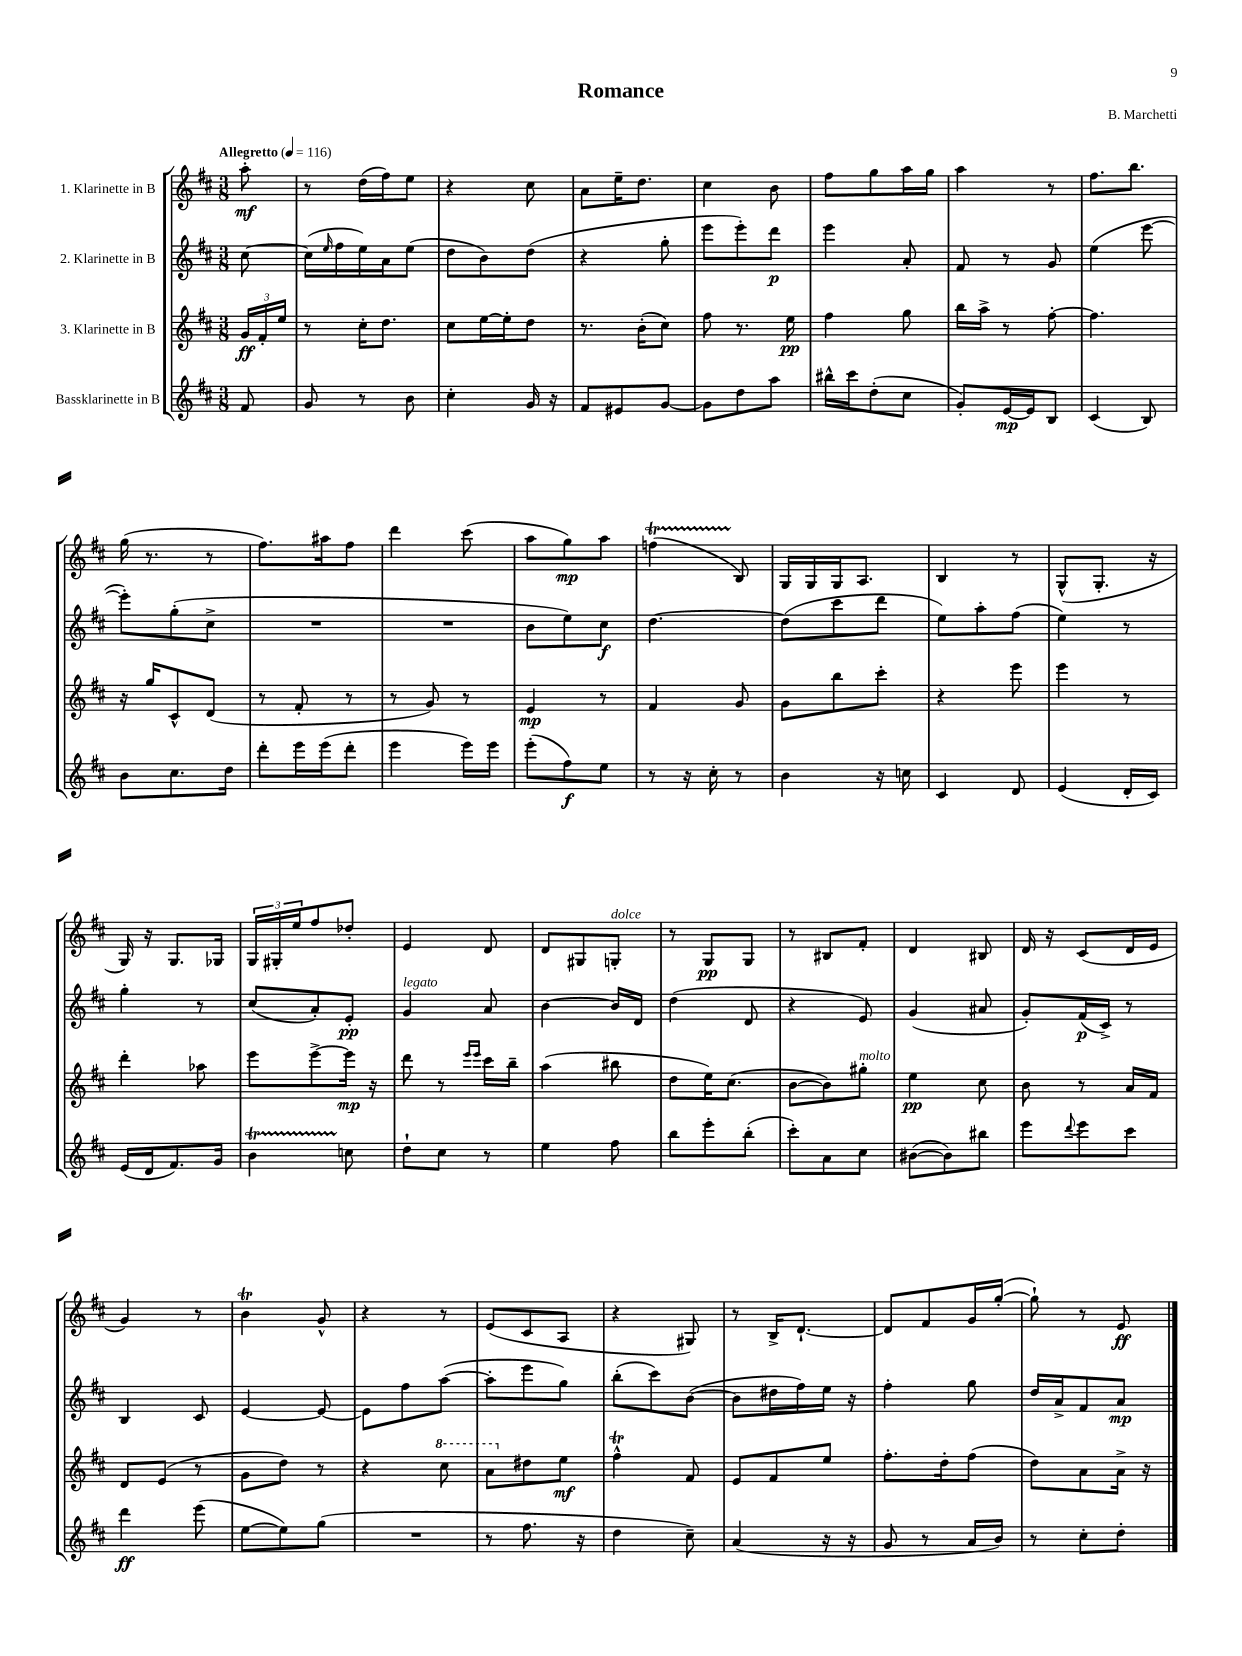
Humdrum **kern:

**kern	**kern	**kern	**kern
*staff4	*staff3	*staff2	*staff1
*clefG2	*clefG2	*clefG2	*clefG2
*k[f#c#]	*k[f#c#]	*k[f#c#]	*k[f#c#]
*M3/8	*M3/8	*M3/8	*M3/8
*MM116	*MM116	*MM116	*MM116
8f#/	24g/LL	[8cc#\	8aa'\
.	24f#'/	.	.
.	24ee/JJ	.	.
=	=	=	=
8g/	8r	(16cc#\]LL	8r
.	.	16qqee/	.
.	.	16ff#\	.
8r	16cc#'\LK	16ee\)	(16dd\LL
.	8.dd\J	16a\J	16ff#\J)
8b\	.	(8ee\J	8ee\J
=	=	=	=
4cc#'\	8cc#\L	8dd\L	4r
.	[16ee\L	8b\)	.
.	16ee'\]J	.	.
16g/	8dd\J	(8dd\J	8cc#\
16r	.	.	.
=	=	=	=
8f#/L	8.r	4r	8a\L
8e#/	.	.	16ee~\K
.	(16b'\LK	.	8.dd\J
[8g/J	8cc#\J)	8gg'\	.
=	=	=	=
8g\]L	8ff#\	8eee\L	4cc#\
8dd\	8.r	8eee'\)	.
8aa\J	.	8ddd\J	8b\
.	16ee\	.	.
=	=	=	=
16bb#^^\LL	4ff#\	4eee\	8ff#\L
16ccc#\J	.	.	.
(8dd'\	.	.	8gg\
8cc#\J	8gg\	8a'/	16aa\L
.	.	.	16gg\JJ
=	=	=	=
8g'/L)	16bb\LL	8f#/	4aa\
.	16aa^\JJ	.	.
[16e/L	8r	8r	.
16e/]J	.	.	.
8B/J	[8ff#'\	8g/	8r
=	=	=	=
(4c#/	4.ff#\]	(4ee\	8.ff#\L
.	.	.	8.bb\J
8B/)	.	[8eee\	.
=	=	=	=
8b\L	16r	8eee'\]L)	(16gg\
.	16gg/LK	.	8.r
8.cc#\	8c#^^/	(8gg'\	.
.	(8d/J	8cc#^\J	8r
16dd\Jk	.	.	.
=	=	=	=
8ddd'\L	8r	4.r	8.ff#\L)
16eee\L	8f#'/	.	.
(16eee\J	.	.	16aa#\k
8ddd'\J	8r	.	8ff#\J
=	=	=	=
4eee\	8r	4.r	4ddd\
.	8g/)	.	.
16eee\LL)	8r	.	(8ccc#\
16eee\JJ	.	.	.
=	=	=	=
(8eee'\L	4e/	8b\L	8aa\L
8ff#\)	.	8ee\)	8gg\)
8ee\J	8r	8cc#\J	8aa\J
=	=	=	=
8r	4f#/	[4.dd\	(4ff\
16r	.	.	.
16cc#'\	.	.	.
8r	8g/	.	8B/)
=	=	=	=
4b\	8g\L	(8dd\]L	16G/LL
.	.	.	16G/
.	8bb\	8ccc#\	16G/J
.	.	.	8.A/J
16r	8ccc#'\J	8ddd\J	.
16cc\	.	.	.
=	=	=	=
4c#/	4r	8ee\L)	4B/
.	.	8aa'\	.
8d/	8eee\	(8ff#\J	8r
=	=	=	=
(4e/	4eee\	4ee\)	(8G^^/L
.	.	.	8.G'/J
16d'/LL	8r	8r	.
16c#/JJ)	.	.	16r
=	=	=	=
(16e/LL	4ddd'\	4gg'\	16G/)
16d/J	.	.	16r
8.f#/)	.	.	8.G/L
.	8aa-\	8r	.
16g/Jk	.	.	16G-/Jk
=	=	=	=
4b\	8eee\L	(8cc#/L	24G/LL
.	.	.	24G#'/
.	.	.	24ee/J
.	[8eee^\	8a'/)	8ff#/
8cc\	16eee\]Jk	8e'/J	8dd-'/J
.	16r	.	.
=	=	=	=
8dd`\L	8ddd\	4g/	4e/
8cc#\J	8r	.	.
.	16qqeee/LL	.	.
.	16qqeee/JJ	.	.
8r	16ccc#\LL	8a/	8d/
.	16bb~\JJ	.	.
=	=	=	=
4ee\	(4aa\	[4b\	8d/L
.	.	.	8G#/
8ff#\	8bb#\	16b/]LL	8G'/J
.	.	16d/JJ	.
=	=	=	=
8bb\L	8dd\L	(4dd\	8r
8eee'\	16ee\K)	.	8G/L
.	(8.cc#\J	.	.
(8bb'\J	.	8d/	8G/J
=	=	=	=
8ccc#'\L)	[8b\L	4r	8r
8a\	8b\])	.	8B#/L
8cc#\J	8gg#'\J	8e/)	8f#'/J
=	=	=	=
([8b#\L	4ee\	(4g/	4d/
8b#\])	.	.	.
8bb#\J	8cc#\	8a#/	8B#/
=	=	=	=
8eee\L	8b\	8g'/L)	16d/
.	.	.	16r
8qqddd/	.	.	.
8eee\	8r	(16f#/L	(8c#/L
.	.	16c#^/JJ)	.
8ccc#\J	16a/LL	8r	16d/L
.	16f#/JJ	.	16e/JJ
=	=	=	=
4ddd\	8d/L	4B/	4g/)
.	(8e/J	.	.
(8eee\	8r	8c#/	8r
=	=	=	=
[8ee\L	8g\L	[4e/	4b\
8ee\])	8dd\J)	.	.
(8gg\J	8r	8e/_	8g^^/
=	=	=	=
4.r	4r	8e\]L	4r
.	.	8ff#\	.
.	8ccc#\	([8aa\J	8r
=	=	=	=
8r	8aa\L	8aa'\]L	(8e/L
8.ff#\	8dd#\	8eee\	8c#/
.	8ee\J	8gg\J)	8A/J
16r	.	.	.
=	=	=	=
4dd\	4ff#^^\	(8bb'\L	4r
.	.	8ccc#\)	.
8cc#~\)	8f#/	([8b\J	8G#/)
=	=	=	=
(4a/	8e/L	8b\]L	8r
.	8f#/	16dd#\L	16B^/LK
.	.	16ff#\)	[8.d`/J
16r	8ee/J	16ee\JJ	.
16r	.	16r	.
=	=	=	=
8g/	8.ff#'\L	4ff#'\	8d/]L
8r	.	.	8f#/
.	16dd'\k	.	.
16a/LL	(8ff#\J	8gg\	16g/L
16b/JJ)	.	.	([16gg'/JJ
=	=	=	=
8r	8dd\L)	16dd/LL	8gg`\])
.	.	16a^/J	.
8cc#'\L	8a\	8f#/	8r
8dd'\J	16a^\Jk	8a/J	8e/
.	16r	.	.
==	==	==	==
*-	*-	*-	*-
